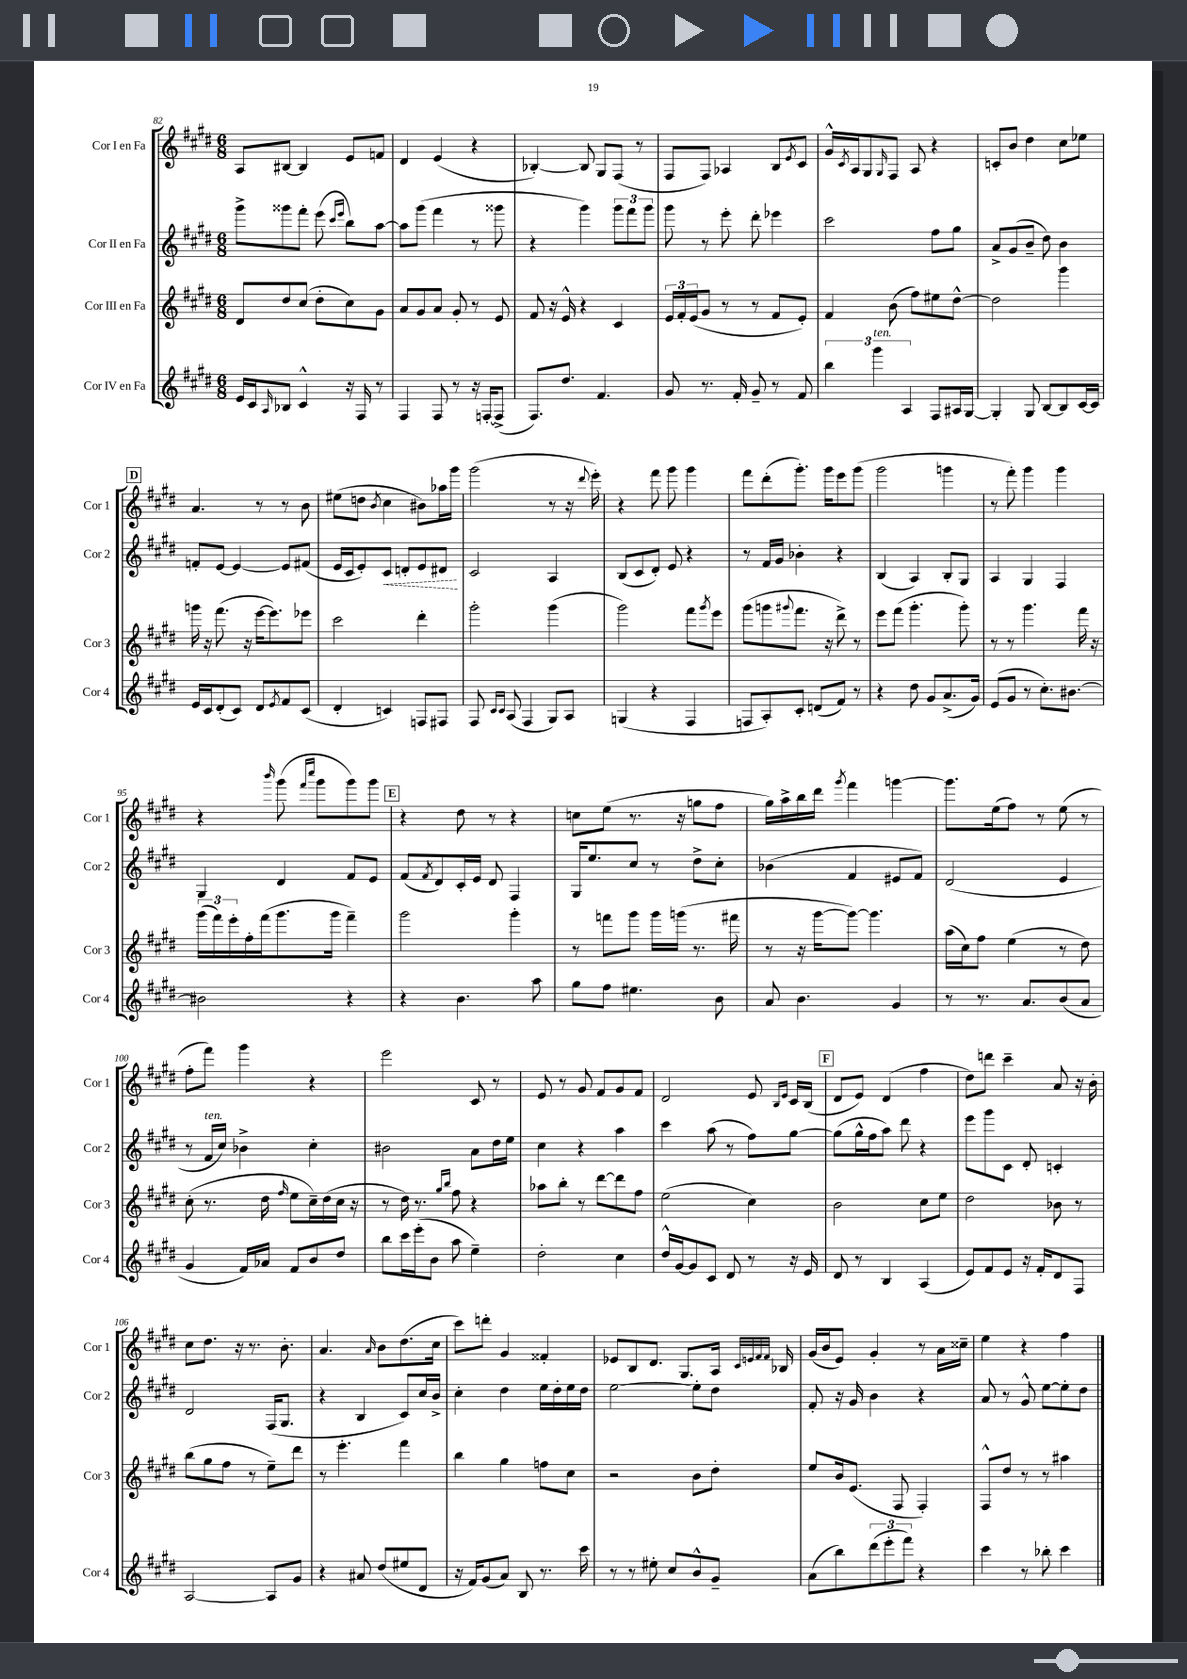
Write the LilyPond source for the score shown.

<<
\new StaffGroup <<
\new Staff = "s0" \with { instrumentName = "Cor I en Fa" shortInstrumentName = "Cor 1" } {
    \clef treble \key e \major \numericTimeSignature \time 6/8
    a8 bis8~ bis4 e'8 f'8 |
    dis'4 e'4( r4 |
    bes4~-.) bes8 gis8 fis8( r8 |
    fis8 fis8) aes4 b8 \acciaccatura { e'8 } cis'8 |
    gis'16-^ \acciaccatura { cis'8 } a16 gis8 \grace { gis16 } fis8 a8 r4 |
    c'8-. b'8 dis''4 cis''8 ees''8 |
    \mark \markup { \box "D" } a'4. r8 r8 b'8 |
    eis''8( d''8 \acciaccatura { b'8 } cis''4 bis'8) aes''16 gis'''16 |
    gis'''2( r8 r16 \appoggiatura { dis'''8 } e'''16-.) |
    r4 fis'''8 gis'''8 gis'''4 |
    fis'''8 dis'''8-.( gis'''8.-.) gis'''16 e'''8 gis'''8( |
    gis'''2 g'''4 |
    r8 fis'''8-.) gis'''4 gis'''4 |
    r4 \grace { b'''16 } gis'''8( \grace { fis'''16 cis''''16 } gis'''8 gis'''8) gis'''8 |
    \mark \markup { \box "E" } r4 dis''8 r8 r4 |
    c''8 e''8( r8. r16 g''8 fis''8 |
    gis''16) a''16-> b''16 dis'''16 \acciaccatura { gis'''8 } fis'''4 g'''4~ |
    g'''8. e''16( fis''8) r8 e''8( r8 |
    fis''8-. fis'''8) gis'''4 r4 |
    e'''2 cis'8 r8 |
    e'8 r8 gis'8 fis'8 gis'8 fis'8 |
    dis'2 e'8 \grace { b16 e'16 } cis'16 b16( |
    \mark \markup { \box "F" } dis'8 e'8) dis'4( fis''4 |
    dis''8) d'''8 cis'''4-- a'8 r16 b'16-. |
    cis''8 dis''8. r16 r8. b'8.-. |
    a'4. \grace { a'16 } b'8 dis''8.( cis''16 |
    cis'''8) d'''8-. gis'4 fisis'4-. |
    ees'8 b8 dis'8. gis8. a16 \grace { cis'32 e'32 fis'32 fis'32 } bes16 |
    gis'16( b'16 e'8) gis'4-. r8 a'16 cisis''16-- |
    e''4 r4 fis''4 \bar "|." |
}
\new Staff = "s1" \with { instrumentName = "Cor II en Fa" shortInstrumentName = "Cor 2" } {
    \clef treble \key e \major \numericTimeSignature \time 6/8
    gis'''8-> gisis'''8 fis'''8-. e'''8( \grace { cis'''16 e'''16 } b''8) a''8~ |
    a''8 gis'''8( fis'''4 r8 gisis'''8 |
    r4 gis'''4) \tuplet 3/2 { gis'''8 fis'''8 gis'''8 } |
    gis'''8 r8 e'''8-. dis'''8-. ees'''4 |
    cis'''2 fis''8 gis''8 |
    a'8-> gis'8( b'8-- dis''8) b'4 |
    \mark \markup { \box "D" } f'8-. e'8~ e'4~ e'8 fis'8( |
    e'16 cis'16 e'8-.) \once \override Hairpin.style = #'dashed-line cis'8\< d'8-. e'8 dis'8\! |
    cis'2 a4 |
    b8( cis'8 dis'8-.) e'8 r4 |
    r8 fis'16 gis'16 bes'4-. r4 |
    b4( a4) b8-. gis8 |
    a4 gis4 fis4 |
    gis4 dis'4 fis'8 e'8 |
    \mark \markup { \box "E" } fis'8( \acciaccatura { fis'8 } dis'8) cis'16-. e'16 dis'8 fis4 |
    gis16 e''8. cis''8 r8 dis''8-> cis''8-. |
    bes'4( fis'4 eis'8 fis'8) |
    dis'2( e'4 |
    r8 fis'16^\markup { \italic "ten." } cis''16) bes'4-> cis''4-. |
    bis'2 a'8 dis''16 e''16 |
    cis''4 r4 a''4 |
    cis'''4 a''8( r8 fis''8) gis''8~ |
    \mark \markup { \box "F" } gis''8( gis''16-^ fis''16 a''8) dis'''8 r4 |
    e'''8 gis'''8 cis'8 dis'8-. c'4-. |
    dis'2 fis16( gis8. |
    r4 b4 cis'8) cis''16 b'16-> |
    cis''4-. dis''4 e''16 dis''16-. e''16 dis''16 |
    e''2~ e''8-. dis''8 |
    fis'8-. r16 gis'16 b'4 r4 |
    a'8 r8 gis'8-^ e''8~ e''8-. dis''8 \bar "|." |
}
\new Staff = "s2" \with { instrumentName = "Cor III en Fa" shortInstrumentName = "Cor 3" } {
    \clef treble \key e \major \numericTimeSignature \time 6/8
    dis'8 dis''8 cis''8( dis''8-. cis''8) gis'8 |
    a'8 gis'8 a'8 gis'8-. r8 e'8 |
    fis'8 r16 e'16-^ r4 cis'4 |
    \tuplet 3/2 { e'16 fis'16-. e'16( } gis'8 r8 r8 fis'8 e'8-.) |
    fis'4 b'8( fis''8) eis''8 dis''8~-^ |
    dis''2 gis'''4 |
    \mark \markup { \box "D" } g'''16 r16 fis'''8.( r16 e'''16~ e'''8.) ees'''8 |
    cis'''2 dis'''4-. |
    gis'''2-. gis'''4( |
    gis'''2) fis'''8 \acciaccatura { gis'''8 } e'''8 |
    gis'''8( g'''8 \appoggiatura { gis'''8 } fis'''8. r16 dis'''8->) r8 |
    e'''8 fis'''8( gis'''4.-. gis'''8-.) |
    r8 r8 gis'''4. fis'''16 r16 |
    \tuplet 3/2 { gis'''16( fis'''16) e'''16-. } fis''16-. fis'''16( gis'''8. gis'''16 fis'''4--) |
    \mark \markup { \box "E" } gis'''2 gis'''4-. |
    r8 f'''8 gis'''8 gis'''16 g'''16( r8. fis'''16 |
    r8 r16 gis'''16~ gis'''8~) gis'''4. |
    a''16( cis''16) fis''8 e''4( r8 dis''8) |
    cis''8-.( r8. dis''16 \grace { fis''16 } e''8 cis''16--) dis''16( cis''16 r16 |
    r8 dis''16) r8. \grace { gis''16 b''16 } fis''8 r4 |
    aes''8 b''8-. r8 dis'''8~ dis'''8 fis''8 |
    e''2( cis''4) |
    \mark \markup { \box "F" } b'2 cis''8 e''8 |
    dis''2 bes'8 r8 |
    b''8( gis''8 fis''8 r8 e''8--) dis'''8 |
    r8 e'''4.-. fis'''4 |
    b''4 gis''4 f''8 cis''8 |
    r2 b'8 dis''8-. |
    e''8 b'16 e'8.( fis8 fis4-.) |
    fis8-^ dis''8 r8 r8 ais''4 \bar "|." |
}
\new Staff = "s3" \with { instrumentName = "Cor IV en Fa" shortInstrumentName = "Cor 4" } {
    \clef treble \key e \major \numericTimeSignature \time 6/8
    e'16 cis'16 \grace { a16 } bes8 cis'4-^ r16 fis16 r8 |
    fis4 fis8 r8 r16 f16~-. f8->( |
    fis8.) dis''8. fis'4. |
    gis'8 r8. fis'16-. gis'8-- r8 fis'8 |
    \tuplet 3/2 { b''4 gis'''4^\markup { \italic "ten." } a4 } fis8 ais16 gis16~ |
    gis4-. gis8 b8~ b8 cis'16~ cis'16 |
    \mark \markup { \box "D" } e'16 cis'16 dis'8-.( cis'8) dis'8 \acciaccatura { e'8 } fis'8 cis'8( |
    dis'4-. c'4) f8 fis8 |
    fis8 \grace { cis'16 cis'16 } a8( fis4 gis8) a8 |
    g4( r4 fis4 |
    f8 a8-.) cis'8-. d'8( fis'8) r8 |
    r4 dis''8 gis'8 a'8.->( gis'16) |
    e'8( gis'8 r8 cis''8.-.) bis'8.~ |
    bis'2 r4 |
    \mark \markup { \box "E" } r4 b'4. a''8 |
    gis''8 fis''8 eis''4. b'8 |
    a'8 b'4. gis'4 |
    r8 r8. a'8. b'8( a'8 |
    gis'4 fis'16) aes'16 fis'8 b'8 dis''8 |
    b''8 cis'''16 e'''16-.( b'8 a''8 e''4--) |
    dis''2-. cis''4 |
    dis''16-^ gis'16~ gis'8 cis'8 dis'8 r8 r16 e'16 |
    \mark \markup { \box "F" } dis'8 r8 b4 a4( |
    e'8) fis'8 e'8 r16 fis'16-. dis'8 fis8 |
    a2~ a8 gis'8 |
    r4 ais'8 dis''8( eis''8 dis'8 |
    r16 fis'16) gis'8( a'8) b8 r8. cis'''16 |
    r8 r8 eis''8-. cis''8 b'8-^ gis'8-- |
    a'8( b''8) \tuplet 3/2 { dis'''8( e'''8-. fis'''8) } r4 |
    cis'''4 r8 bes''8-. cis'''4 \bar "|." |
}
>>
>>
\layout { \context { \Score currentBarNumber = #82 } }
